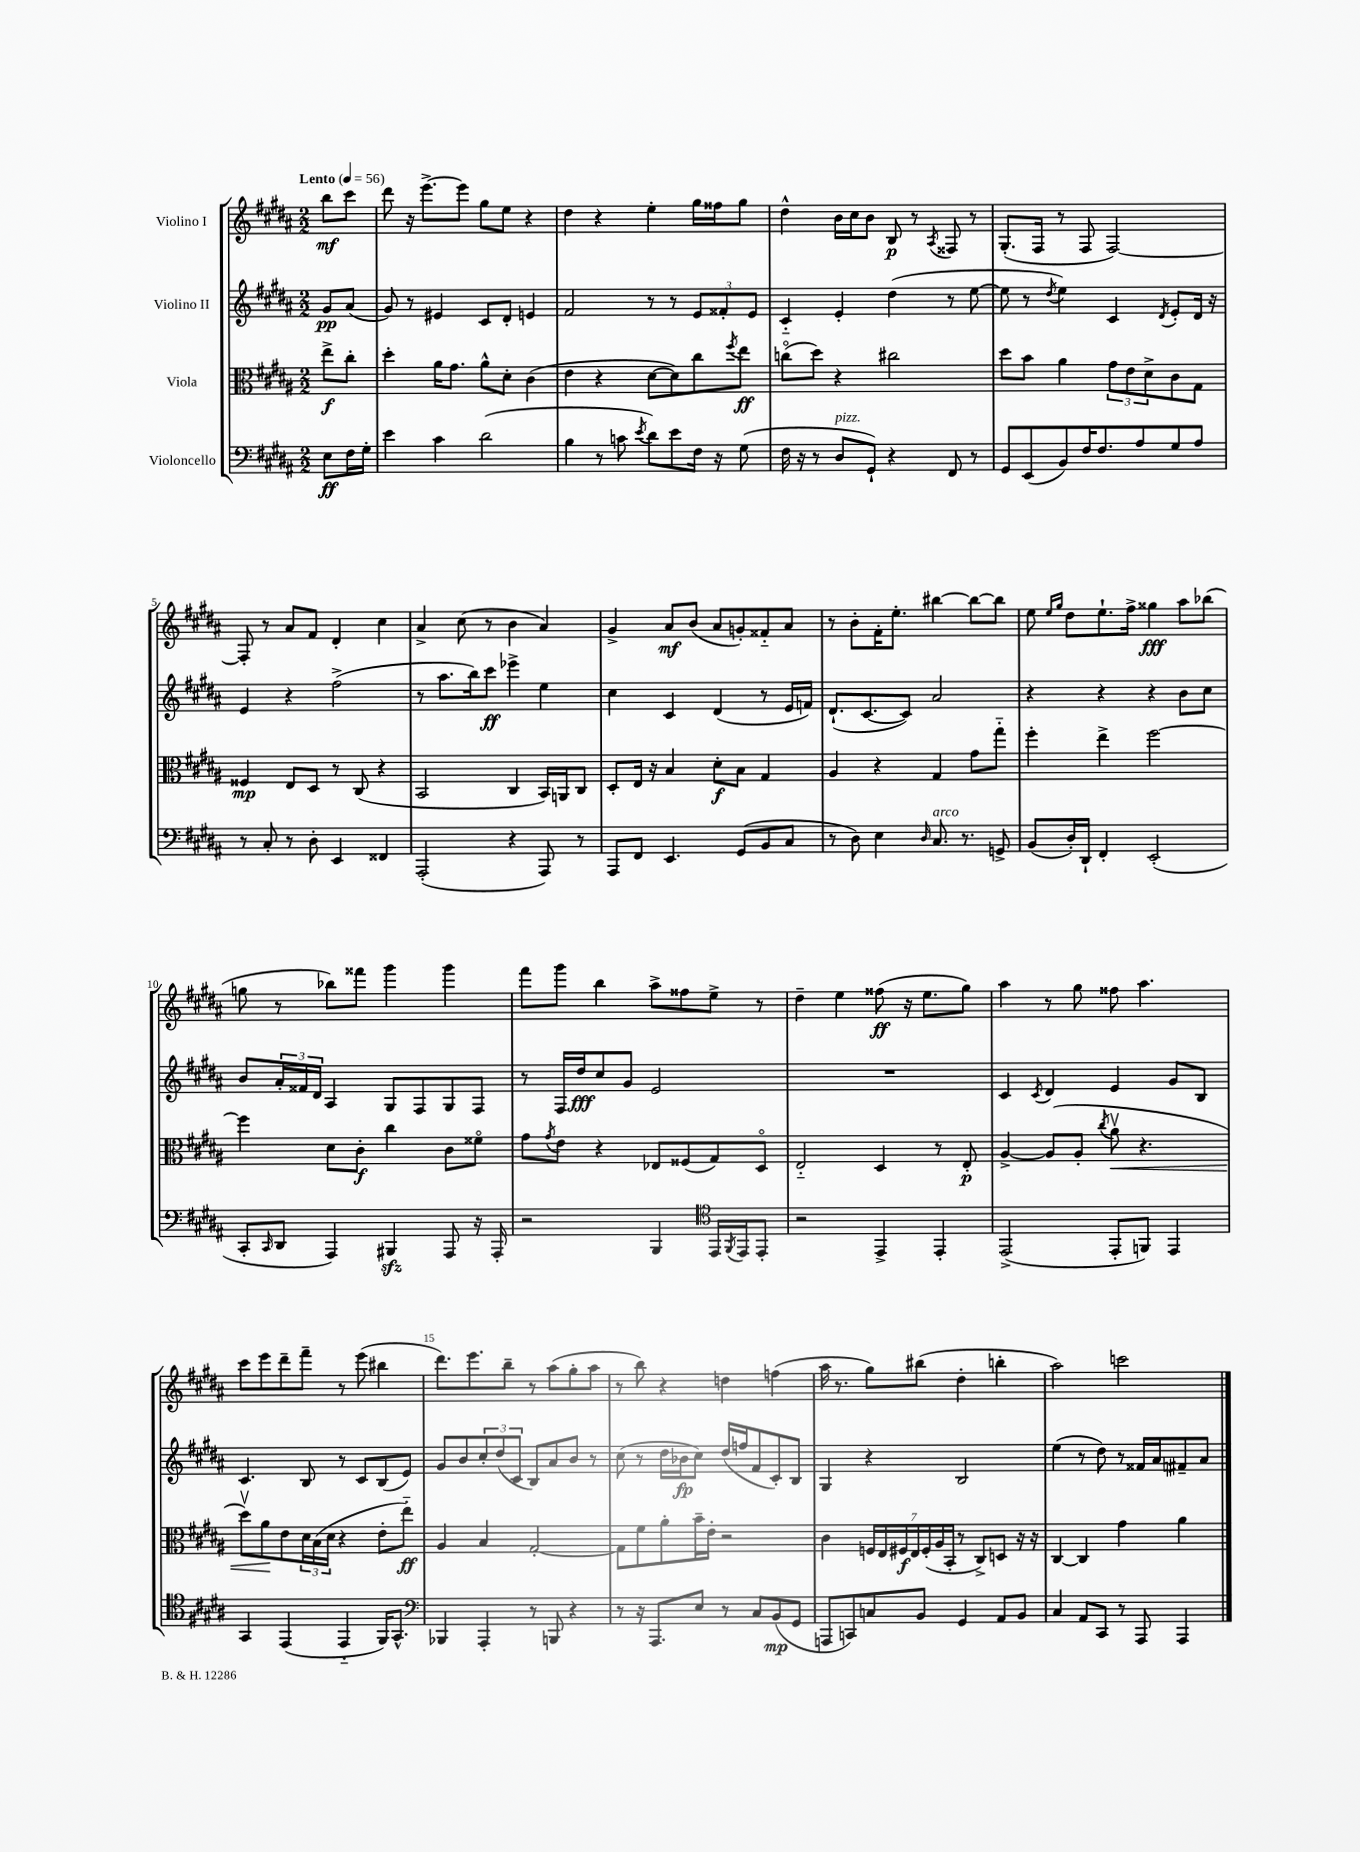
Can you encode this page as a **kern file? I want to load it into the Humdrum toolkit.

**kern	**kern	**kern	**kern
*staff4	*staff3	*staff2	*staff1
*clefF4	*clefC3	*clefG2	*clefG2
*k[f#c#g#d#a#]	*k[f#c#g#d#a#]	*k[f#c#g#d#a#]	*k[f#c#g#d#a#]
*M2/2	*M2/2	*M2/2	*M2/2
*MM56	*MM56	*MM56	*MM56
8E	8ee^	8g#	8bb
16F#	8cc#'	(8a#	8ccc#
16G#'	.	.	.
=	=	=	=
4e	4dd#'	8g#)	8ddd#
.	.	8r	16r
.	.	.	[8.eee^
4c#	16a#	4e#	.
.	8.g#	.	.
.	.	.	8eee]
(2d#	8a#^^	8c#	8gg#
.	8d#'	8d#'	8ee
.	(4c#	4e	4r
=	=	=	=
4B	4e	2f#	4dd#
8r	4r	.	4r
8c	.	.	.
8qe	.	.	.
8d#)	[8d#	8r	4ee'
8e	8d#])	8r	.
16F#	8cc#	12e	16gg#
16r	.	.	16ff##
.	.	12f##'	.
.	8qff#	.	.
(8G#	8ee	.	8gg#
.	.	12e	.
=	=	=	=
16F#	(8cco	4c#'~	4dd#^^
16r	.	.	.
8r	8dd#)	.	.
8D#	4r	4e'	16b
.	.	.	16cc#
8GG#`)	.	.	8b
4r	2cc#	(4dd#	8B
.	.	.	8r
.	.	.	8qA#
8FF#	.	8r	8F##
8r	.	[8ee	8r
=	=	=	=
8GG#	8dd#	8ee]	(8.G#'
(8EE	8b	8r	.
.	.	.	16F#
.	.	8qdd#	.
8BB)	4a#	4ee)	8r
16F#	.	.	8F#
8.F#	.	.	.
.	12g#	4c#	[2F#)
.	12e	.	.
8A#	.	.	.
.	12d#^	.	.
.	.	8qd#	.
8G#	8c#	8e'	.
8A#	8G#	16d#	.
.	.	16r	.
=	=	=	=
8r	4F##	4e	8F#']
8C#'	.	.	8r
8r	8E	4r	8a#
8D#'	8D#	.	8f#
4EE	8r	(2ff#^	4d#'
.	(8C#	.	.
4FF##	4r	.	4cc#
=	=	=	=
(2AAA#'	2BB	8r	4a#^
.	.	8.aa#	.
.	.	.	(8cc#
.	.	16bb)	.
.	.	8ccc#	8r
4r	4C#	4eee-^	4b
8AAA#)	16BB)	4ee	4a#)
.	16AA	.	.
8r	8C#	.	.
=	=	=	=
8AAA#	8D#'	4cc#	4g#^
8FF#	16E	.	.
.	16r	.	.
4.EE	4B	4c#	8a#
.	.	.	(8b
.	8d#'	(4d#	8a#
(8GG#	8B	.	8g')
8BB	4G#	8r	8f##'~
8C#	.	16e	8a#
.	.	16f)	.
=	=	=	=
8r	4A#	(8.d#`	8r
8D#)	.	.	8b'
.	.	[8.c#	.
4E	4r	.	16f#'
.	.	.	8.ee'
.	.	8c#])	.
16qqD#	.	.	.
8.C#	4G#	2a#	[4bb#
8.r	.	.	.
.	8g#	.	8bb#_
8GG^	8gg#'~	.	8bb#]
=	=	=	=
(8BB	4ff#'	4r	8ee
.	.	.	16qqee
.	.	.	16qqgg#
16D#')	.	.	8dd#
16DD#`	.	.	.
4FF#'	4ee^	4r	8.ee`
.	.	.	16ff#^
(2EE'	[2ff#	4r	4gg##
.	.	8b	8aa#
.	.	8cc#	(8bb-
=	=	=	=
8CC#'	4ff#]	8b	8gg
16qqCC#	.	.	.
8DD#	.	24a#'	8r
.	.	24f##	.
.	.	24d#	.
4AAA#)	8d#	4A#	8bb-)
.	8c#'	.	8fff##
4BBB#	4cc#	8G#	4ggg#
.	.	8F#	.
8AAA#	8c#	8G#	4ggg#
16r	8f##o	8F#	.
16AAA#'	.	.	.
=	=	=	=
2r	8g#	8r	8fff#
.	8qg#	.	.
.	8e	16F#	8ggg#
.	.	16dd#	.
.	4r	8cc#	4bb
.	.	8g#	.
4BBB	8E-	2e	8aa#^
.	(8F##	.	8ff##
*clefC4	*	*	*
16EE	8G#)	.	8ee^
8qFF#	.	.	.
16EE	.	.	.
8EE'	8D#o	.	8r
=	=	=	=
2r	2E'~	1r	4dd#~
.	.	.	4ee
4EE^	4D#	.	(8ff##
.	.	.	16r
.	.	.	8.ee
4EE'	8r	.	.
.	8E'	.	8gg#)
=	=	=	=
(2EE^	[4A#^	4c#	4aa#
.	.	8qc#	.
.	(8A#]	4d#	8r
.	8A#'	.	8gg#
.	8qcc#	.	.
8EE'	8a#v	4e	8ff##
8FF)	4.r	.	4.aa#
4EE	.	8g#	.
.	.	8B	.
=	=	=	=
4GG#	8dd#v)	4.c#	8ccc#
.	8a#	.	8eee
(4EE	8e	.	8ddd#~
.	24d#	8B	8fff#~
.	(24B	.	.
.	24d#	.	.
4EE'~	4r	8r	8r
.	.	8c#	(8eee
16FF#)	8e'	(8B	4bb#
8.GG#^^	.	.	.
.	8ee'~)	8e)	.
=	=	=	=
*clefF4	*	*	*
4BBB-	4A#	8g#	8.ddd#)
.	.	8b	.
.	.	.	8.eee
4AAA#'	4B	12cc#'	.
.	.	(12dd#	.
.	.	.	8bb~
.	.	12c#	.
8r	[2G#'	8B)	8r
8BBB	.	8a#	(8aa#
4r	.	8b	8gg#'
.	.	8r	8aa#
=	=	=	=
8r	8G#]	(8cc#	8r
16r	8f#	8r	8bb)
8.AAA#	.	.	.
.	8a#'	16dd#	4r
.	.	16b-	.
8E	16b~	8cc#)	.
.	16e'	.	.
8r	2r	(16dd#	4dd
.	.	16ff	.
8C#	.	8f#	.
(8BB	.	8c#')	(4ff
8GG#	.	8B	.
=	=	=	=
8AAA	4c#	4G#	16aa#
.	.	.	8.r
8CC)	.	.	.
8C	28F	4r	8gg#)
.	28E	.	.
.	28F#	.	.
.	28E	.	.
8BB	.	.	(8bb#
.	(28F#'	.	.
.	28A#	.	.
.	28BB'	.	.
4GG#	8r	2B	4dd#'
.	8C#^)	.	.
8AA#	8D	.	4bb'
8BB	16r	.	.
.	16r	.	.
=	=	=	=
4C#	[4C#	(4ee	2aa#)
8AA#	4C#]	8r	.
8CC#	.	8dd#)	.
8r	4g#	8r	2ccc
8AAA#	.	16f##	.
.	.	16a#	.
4AAA#	4a#	8f#~	.
.	.	8a#	.
==	==	==	==
*-	*-	*-	*-
